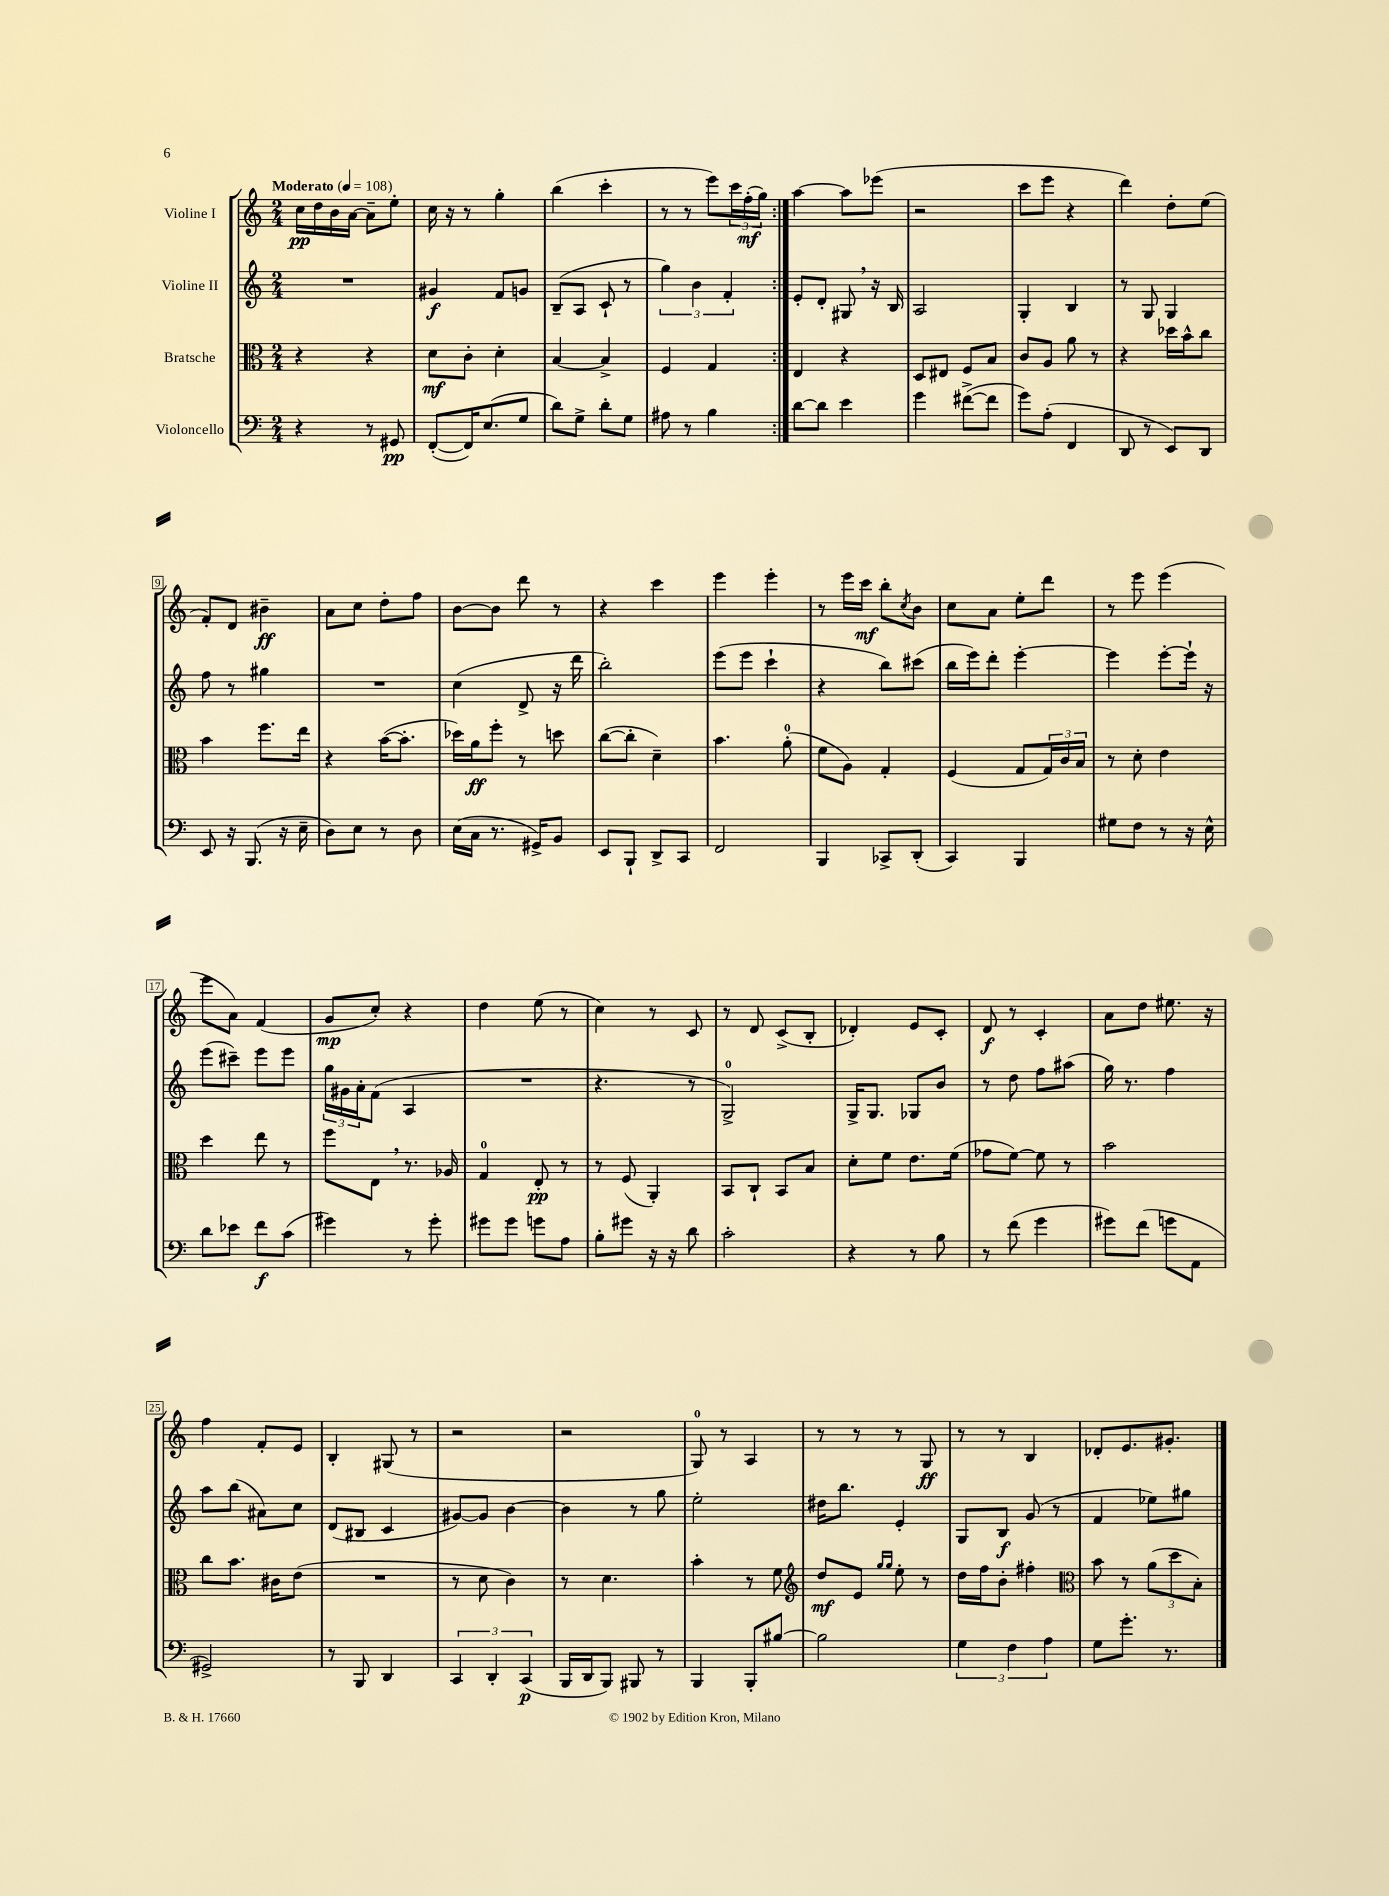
<<
\new StaffGroup <<
\new Staff = "s0" \with { instrumentName = "Violine I" } {
    \clef treble \key c \major \numericTimeSignature \time 2/4 \tempo "Moderato" 4 = 108
    \repeat volta 2 { c''16\pp d''16 b'16 a'16~ a'8-- e''8-. |
    c''16 r16 r8 g''4-. |
    b''4( c'''4-. |
    r8 r8 e'''8) \tuplet 3/2 { c'''16 f''16-.\mf( g''16) } | }
    a''4~ a''8 ees'''8( |
    r2 |
    c'''8 e'''8 r4 |
    d'''4) d''8-. e''8( |
    f'8-.) d'8 bis'4--\ff |
    a'8 c''8 d''8-. f''8 |
    b'8~ b'8 d'''8 r8 |
    r4 c'''4 |
    e'''4 e'''4-. |
    r8 e'''16 c'''16\mf b''8-. \acciaccatura { c''8 } b'8 |
    c''8 a'8 e''8-. d'''8 |
    r8 e'''8 e'''4( |
    e'''8 a'8) f'4( |
    g'8\mp c''8-.) r4 |
    d''4 e''8( r8 |
    c''4) r8 c'8 |
    r8 d'8 c'8->( b8-. |
    des'4-.) e'8 c'8-. |
    d'8\f r8 c'4-. |
    a'8 d''8 eis''8. r16 |
    f''4 f'8-. e'8 |
    b4-. gis8( r8 |
    r2 |
    r2 |
    g8-0) r8 a4 |
    r8 r8 r8 g8\ff |
    r8 r8 b4 |
    des'8-. e'8. gis'8.-. \bar "|." |
}
\new Staff = "s1" \with { instrumentName = "Violine II" } {
    \clef treble \key c \major \numericTimeSignature \time 2/4
    \repeat volta 2 { R2 |
    gis'4\f f'8 g'8 |
    b8--( a8 c'8-! r8 |
    \tuplet 3/2 { g''4) b'4 f'4-. } | }
    e'8-. d'8-. gis8 \breathe r16 b16 |
    a2 |
    g4-. b4 |
    r8 g8 g4 |
    f''8 r8 gis''4 |
    R2 |
    c''4( d'8-> r16 d'''16 |
    b''2-.) |
    e'''8( e'''8 c'''4-! |
    r4 b''8) cis'''8( |
    b''16 e'''16) d'''8-. e'''4~-. |
    e'''4 e'''8~-. e'''16-! r16 |
    e'''8( cis'''8--) e'''8 e'''8 |
    \tuplet 3/2 { g''16 gis'16 a'16-. } f'8( a4 |
    R2 |
    r4. r8 |
    g2-0->) |
    g16-> g8. ges8 b'8 |
    r8 d''8 f''8 ais''8( |
    g''16) r8. f''4 |
    a''8 b''8( ais'8) c''8 |
    d'8( bis8 c'4 |
    gis'8~) gis'8 b'4~ |
    b'4 r8 g''8 |
    e''2-. |
    dis''16 b''8. e'4-. |
    g8 b8\f g'8( r8 |
    f'4 ees''8) gis''8 \bar "|." |
}
\new Staff = "s2" \with { instrumentName = "Bratsche" } {
    \clef alto \key c \major \numericTimeSignature \time 2/4
    \repeat volta 2 { r4 r4 |
    d'8\mf c'8-. d'4-. |
    b4~ b4-> |
    f4 g4 | }
    e4 r4 |
    d8 eis8 f8 b8 |
    c'8 a8 a'8 r8 |
    r4 des''16 b'16-^ c''8 |
    b'4 f''8. e''16 |
    r4 b'16~( b'8.-. |
    des''16) a'16\ff f''8-. r8 d''8 |
    c''8~( c''8-. d'4--) |
    b'4. a'8-0-.( |
    f'8 a8) g4-. |
    f4( g8 \tuplet 3/2 { g16) c'16 b16 } |
    r8 d'8-. e'4 |
    d''4 e''8 r8 |
    f''8 e8 \breathe r8. aes16 |
    g4-0 e8-.\pp r8 |
    r8 f8( a,4-.) |
    b,8 c8-! b,8 b8 |
    d'8-. f'8 e'8. f'16( |
    ges'8 f'8~) f'8 r8 |
    b'2 |
    c''8 b'8. cis'16 e'8( |
    R2 |
    r8 d'8 c'4) |
    r8 d'4. |
    b'4-. r8 f'8 |
    \clef treble d''8\mf e'8 \grace { g''16 g''16 } e''8-. r8 |
    d''16 f''16 b'8-. fis''4-. |
    \clef alto b'8 r8 \tuplet 3/2 { a'8( d''8 b8-.) } \bar "|." |
}
\new Staff = "s3" \with { instrumentName = "Violoncello" } {
    \clef bass \key c \major \numericTimeSignature \time 2/4
    \repeat volta 2 { r4 r8 gis,8\pp |
    f,8~-.( f,16) e8.( g8 |
    d'8) g8-> d'8-. g8 |
    ais8 r8 b4 | }
    d'8~ d'8 e'4 |
    g'4 fis'8~->( fis'8 |
    g'8) a8-.( f,4 |
    d,8 r8 e,8) d,8 |
    e,8 r16 b,,8.( r16 e16-- |
    d8) e8 r8 d8 |
    e16( c16 r8. gis,16->) b,8 |
    e,8 b,,8-! d,8-> c,8 |
    f,2 |
    b,,4 ces,8-> d,8-.( |
    c,4) b,,4 |
    gis8 f8 r8 r16 e16-^ |
    d'8 ees'8 f'8\f c'8( |
    gis'4) r8 gis'8-. |
    gis'8 gis'8 g'8 a8 |
    b8-. gis'8 r16 r16 d'8 |
    c'2-. |
    r4 r8 b8 |
    r8 f'8( g'4 |
    gis'8) f'8( g'8 a,8 |
    gis,2->) |
    r8 b,,8 d,4 |
    \tuplet 3/2 { c,4 d,4-. c,4\p( } |
    b,,16 d,16 b,,8) bis,,8 r8 |
    b,,4 b,,8-. bis8~ |
    bis2 |
    \tuplet 3/2 { g4 f4 a4 } |
    g8 g'8.-. r8. \bar "|." |
}
>>
>>
\layout { \context { \Score \override BarNumber.stencil = #(make-stencil-boxer 0.1 0.3 ly:text-interface::print) } }
